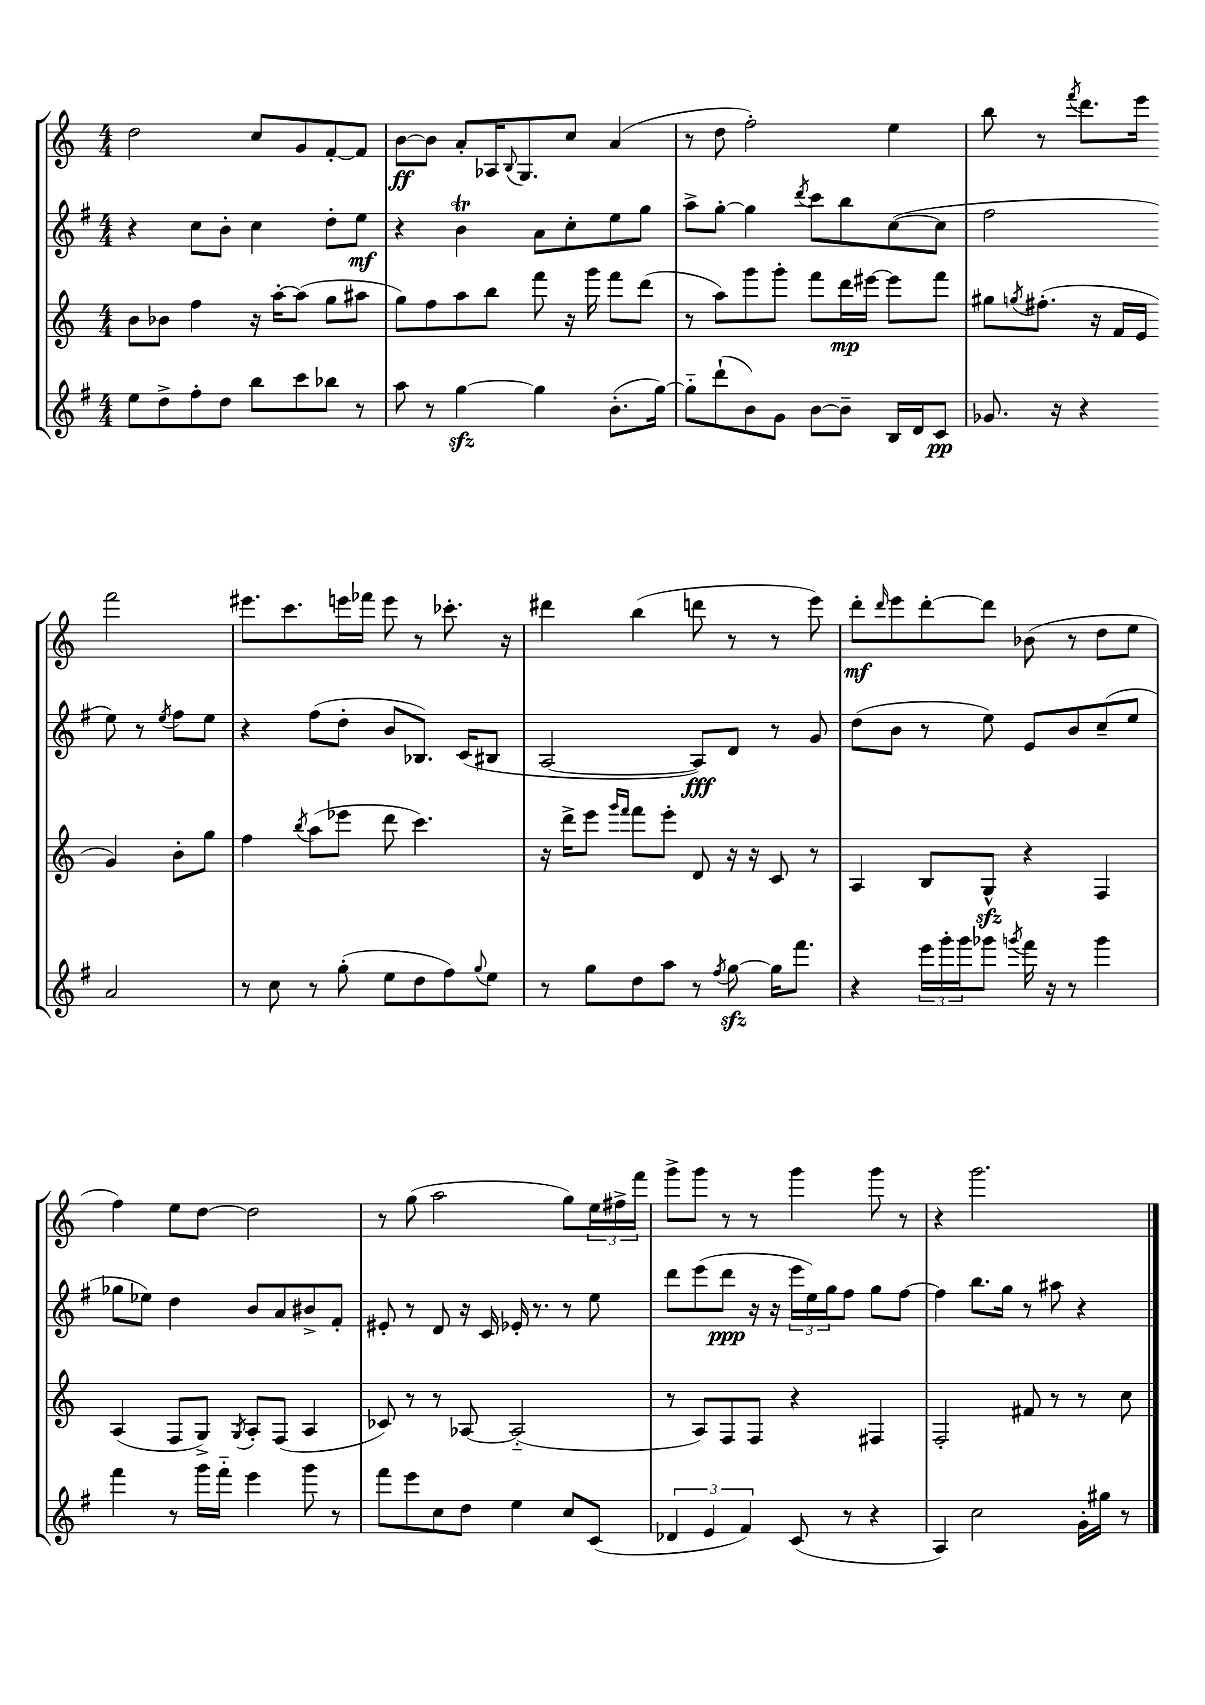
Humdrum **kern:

**kern	**dynam	**kern	**dynam	**kern	**dynam	**kern	**dynam
*part4	*part4	*part3	*part3	*part2	*part2	*part1	*part1
*staff4	*staff4	*staff3	*staff3	*staff2	*staff2	*staff1	*staff1
*clefG2	*	*clefG2	*	*clefG2	*	*clefG2	*
*k[f#]	*	*k[]	*	*k[f#]	*	*k[]	*
*M4/4	*	*M4/4	*	*M4/4	*	*M4/4	*
=21	=21	=21	=21	=21	=21	=21	=21
8ee\L	.	8b\L	.	4r	.	2dd\	.
8dd^\	.	8b-X\J	.	.	.	.	.
8ff#'\	.	4ff\	.	8cc\L	.	.	.
8dd\J	.	.	.	8b'\J	.	.	.
8bb\L	.	16r	.	4cc\	.	8cc/L	.
.	.	[16aa'\KL	.	.	.	.	.
8ccc\	.	(8aa\J]	.	.	.	8g/	.
8bb-X\J	.	8gg\L	.	8dd'\L	.	[8f'/	.
8r	.	8aa#X\J	.	8ee\J	mf	8f/J]	.
=22	=22	=22	=22	=22	=22	=22	=22
8aa\	.	8gg\L)	.	4r	.	[8b\L	ff
8r	.	8ff\	.	.	.	8b\J]	.
[4ggzz\	.	8aa\	.	4bt\	.	8a'/L	.
.	.	8bb\J	.	.	.	16A-X/K	.
.	.	.	.	.	.	8qqB/	.
.	.	.	.	.	.	8.G/	.
4gg\]	.	8fff\	.	8a\L	.	.	.
.	.	16r	.	8cc'\	.	8cc/J	.
.	.	16ggg\	.	.	.	.	.
(8.b'\L	.	8fff\L	.	8ee\	.	(4a/	.
.	.	(8ddd\J	.	8gg\J	.	.	.
[16gg\Jk)	.	.	.	.	.	.	.
=23	=23	=23	=23	=23	=23	=23	=23
8gg\L]	.	8r	.	8aa^\L	.	8r	.
(8ddd`\	.	8aa\L)	.	[8gg'\J	.	8dd\	.
8b\)	.	8ggg\	.	4gg\]	.	2ff'\)	.
8g\J	.	8ggg'\J	.	.	.	.	.
.	.	.	.	8qddd/	.	.	.
[8b\L	.	8fff\L	.	8ccc\L	.	.	.
8b~\J]	.	16ddd\L	mp	8bb\	.	.	.
.	.	[16eee#X\JJ	.	.	.	.	.
16B/LL	.	8eee#\L]	.	([8cc\	.	4ee\	.
16d/J	.	.	.	.	.	.	.
8c/J	pp	8fff\J	.	8cc\J]	.	.	.
=24	=24	=24	=24	=24	=24	=24	=24
8.g-X/	.	8gg#X\L	.	2ff#\	.	8bb\	.
.	.	8qggn/	.	.	.	.	.
.	.	(8.ff#X'\J	.	.	.	8r	.
16r	.	.	.	.	.	.	.
.	.	.	.	.	.	8qfff/	.
4r	.	.	.	.	.	8.ddd\L	.
.	.	16r	.	.	.	.	.
.	.	16f/LL	.	.	.	.	.
.	.	16e/JJ	.	.	.	16eee\Jk	.
2a/	.	4g/)	.	8ee\)	.	2fff\	.
.	.	.	.	8r	.	.	.
.	.	.	.	8qee/	.	.	.
.	.	8b'\L	.	8ff#\L	.	.	.
.	.	8gg\J	.	8ee\J	.	.	.
!!LO:LB:g=z
=25	=25	=25	=25	=25	=25	=25	=25
8r	.	4ff\	.	4r	.	8.eee#X\L	.
8cc\	.	.	.	.	.	.	.
.	.	.	.	.	.	8.ccc\	.
.	.	8qbb/	.	.	.	.	.
8r	.	(8aa\L	.	(8ff#\L	.	.	.
(8gg'\	.	8eee-X\J	.	8dd'\J	.	16eeen\L	.
.	.	.	.	.	.	16fff-X\JJ	.
8ee\L	.	8ddd\	.	8b/L	.	8eee\	.
8dd\	.	4.ccc\)	.	8.B-X/J)	.	8r	.
8ff#\)	.	.	.	.	.	8.ccc-X'\	.
.	.	.	.	(16c/KL	.	.	.
8qqgg/	.	.	.	.	.	.	.
8ee\J	.	.	.	8B#X/J	.	.	.
.	.	.	.	.	.	16r	.
=26	=26	=26	=26	=26	=26	=26	=26
8r	.	16r	.	[2A/	.	4ddd#X\	.
.	.	16ddd^\KL	.	.	.	.	.
8gg\L	.	8eee\J	.	.	.	.	.
.	.	16qqggg/LL	.	.	.	.	.
.	.	16qqfff/JJ	.	.	.	.	.
8dd\	.	8fff\L	.	.	.	(4bb\	.
8aa\J	.	8eee'\J	.	.	.	.	.
8r	.	8d/	.	8A/L])	fff	8dddn\	.
8qff#/	.	.	.	.	.	.	.
[8ggzz\	.	16r	.	8d/J	.	8r	.
.	.	16r	.	.	.	.	.
16gg\KL]	.	8c/	.	8r	.	8r	.
8.fff#\J	.	.	.	.	.	.	.
.	.	8r	.	8g/	.	8eee\)	.
=27	=27	=27	=27	=27	=27	=27	=27
4r	.	4A/	.	(8dd\L	.	8ddd'\L	mf
.	.	.	.	.	.	16qqddd/	.
.	.	.	.	8b\J	.	8eee\	.
24eee\LL	.	8B/L	.	8r	.	[8ddd'\	.
24ggg'\	.	.	.	.	.	.	.
24ggg\J	.	.	.	.	.	.	.
8ggg-X\J	.	8Gzz^^/J	.	8ee\)	.	8ddd\J]	.
8qgggn/	.	.	.	.	.	.	.
16fff#\	.	4r	.	8e/L	.	(8b-X\	.
16r	.	.	.	.	.	.	.
8r	.	.	.	8b/	.	8r	.
4ggg\	.	4F/	.	(8cc~/	.	8dd\L	.
.	.	.	.	8ee/J	.	8ee\J	.
!!LO:LB:g=z
=28	=28	=28	=28	=28	=28	=28	=28
4fff#\	.	(4A/	.	8gg-X\L	.	4ff\)	.
.	.	.	.	8ee-X\J)	.	.	.
8r	.	8F/L	.	4dd\	.	8ee\L	.
16ggg\LL	.	8G^/J)	.	.	.	[8dd\J	.
16fff#\JJ	.	.	.	.	.	.	.
.	.	8qG/	.	.	.	.	.
4eee\	.	8A'/L	.	8b/L	.	2dd\]	.
.	.	(8F/J	.	8a/	.	.	.
8ggg\	.	4A/	.	8b#X^/	.	.	.
8r	.	.	.	8f#'/J	.	.	.
=29	=29	=29	=29	=29	=29	=29	=29
8fff#\L	.	8c-X/)	.	8e#X'/	.	8r	.
8eee\	.	8r	.	8r	.	(8gg\	.
8cc\	.	8r	.	8d/	.	2aa\	.
8dd\J	.	[8A-X/	.	16r	.	.	.
.	.	.	.	16c/	.	.	.
4ee\	.	(2A-/]	.	16e-X'/	.	.	.
.	.	.	.	8.r	.	.	.
8cc/L	.	.	.	8r	.	8gg\L)	.
(8c/J	.	.	.	8ee\	.	24ee\L	.
.	.	.	.	.	.	24ff#X^\	.
.	.	.	.	.	.	24fff\JJ	.
=30	=30	=30	=30	=30	=30	=30	=30
6d-X/	.	8r	.	8ddd\L	.	8ggg^\L	.
.	.	8A/L)	.	(8eee\	.	8ggg\J	.
6e/	.	.	.	.	.	.	.
.	.	8F/	.	8ddd\J	ppp	8r	.
6f#/)	.	.	.	.	.	.	.
.	.	8F/J	.	16r	.	8r	.
.	.	.	.	16r	.	.	.
(8c/	.	4r	.	24eee\LL	.	4ggg\	.
.	.	.	.	24ee\)	.	.	.
.	.	.	.	24gg\J	.	.	.
8r	.	.	.	8ff#\J	.	.	.
4r	.	4F#X/	.	8gg\L	.	8ggg\	.
.	.	.	.	[8ff#\J	.	8r	.
=31	=31	=31	=31	=31	=31	=31	=31
4A/)	.	2F'/	.	4ff#\]	.	4r	.
2cc\	.	.	.	8.bb\L	.	2.ggg\	.
.	.	.	.	16gg\Jk	.	.	.
.	.	8f#X/	.	8r	.	.	.
.	.	8r	.	8aa#X\	.	.	.
16g'\LL	.	8r	.	4r	.	.	.
16gg#X\JJ	.	.	.	.	.	.	.
8r	.	8cc\	.	.	.	.	.
==	==	==	==	==	==	==	==
*-	*-	*-	*-	*-	*-	*-	*-
